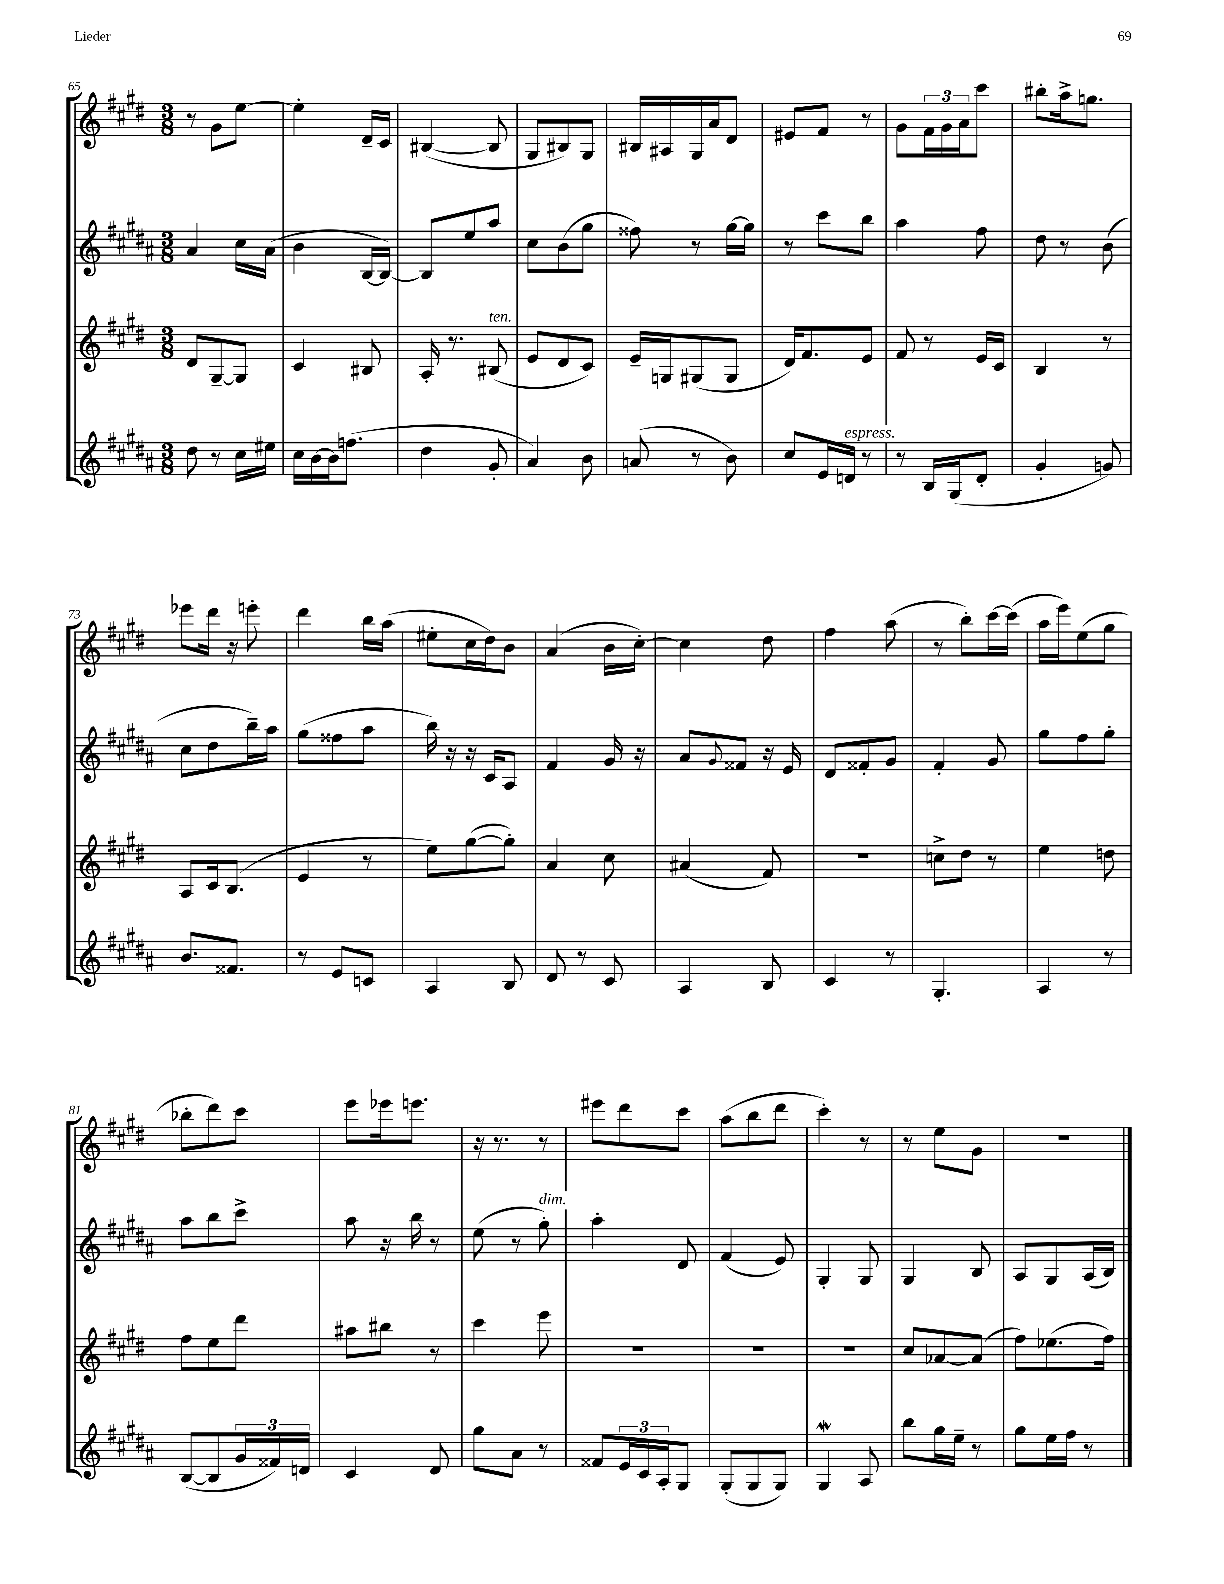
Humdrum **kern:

**kern	**kern	**kern	**kern
*staff4	*staff3	*staff2	*staff1
*clefG2	*clefG2	*clefG2	*clefG2
*k[f#c#g#d#a#]	*k[f#c#g#d#]	*k[f#c#g#d#a#]	*k[f#c#g#d#]
*M3/8	*M3/8	*M3/8	*M3/8
8dd#	8d#	4a#	8r
8r	[8G#~	.	8g#
16cc#	8G#]	16cc#	[8ee
16ee#	.	(16a#	.
=	=	=	=
16cc#	4c#	4b	4ee']
[16b	.	.	.
16b]	.	.	.
(8.ff	.	.	.
.	8B#	[16B	16d#~
.	.	16B_)	16c#
=	=	=	=
4dd#	16A'	8B]	([4B#
.	8.r	.	.
.	.	8ee	.
8g#'	(8B#	8aa#	8B#]
=	=	=	=
4a#)	8e	8cc#	8G#
.	8d#	(8b	8B#)
8b	8c#)	8gg#	8G#
=	=	=	=
(8a	16e~	8ff##)	16B#
.	16G	.	16A#
8r	(8G#	8r	16G#
.	.	.	16a
8b)	8G#	[16gg#	8d#
.	.	16gg#]	.
=	=	=	=
8cc#	16d#)	8r	8e#
.	8.f#	.	.
16e	.	8ccc#	8f#
16d	.	.	.
8r	8e	8bb	8r
=	=	=	=
8r	8f#	4aa#	8g#
16B	8r	.	24f#
.	.	.	24g#
(16G#	.	.	.
.	.	.	24a
8d#'	16e	8ff#	8ccc#
.	16c#	.	.
=	=	=	=
4g#'	4B	8dd#	8bb#'
.	.	8r	16aa^
.	.	.	8.gg
8g)	8r	(8b	.
=	=	=	=
8.b	8A	8cc#	8eee-
.	16c#	8dd#	16ddd#
8.f##	(8.B	.	16r
.	.	16bb~)	8eee'
.	.	16aa#	.
=	=	=	=
8r	4e	(8gg#	4ddd#
8e	.	8ff##	.
8c	8r	8aa#	16bb
.	.	.	(16aa
=	=	=	=
4A#	8ee)	16bb)	8ee#'
.	.	16r	.
.	([8gg#	16r	16cc#
.	.	16c#	16dd#)
8B	8gg#'])	8A#	8b
=	=	=	=
8d#	4a	4f#	(4a
8r	.	.	.
8c#	8cc#	16g#	16b
.	.	16r	[16cc#')
=	=	=	=
4A#	(4a#	8a#	4cc#]
.	.	8qqg#	.
.	.	8f##	.
8B	8f#)	16r	8dd#
.	.	16e	.
=	=	=	=
4c#	4.r	8d#	4ff#
.	.	8f##'	.
8r	.	8g#	(8aa
=	=	=	=
4.G#'	8cc^	4f#'	8r
.	8dd#	.	8bb')
.	8r	8g#	[16ccc#
.	.	.	(16ccc#]
=	=	=	=
4A#	4ee	8gg#	16aa
.	.	.	16eee)
.	.	8ff#	(8ee
8r	8dd	8gg#'	8gg#
=	=	=	=
([8B	8ff#	8aa#	8bb-'
8B]	8ee	8bb	8ddd#)
24g#	8ddd#	8ccc#^	8ccc#
24f##)	.	.	.
24d	.	.	.
=	=	=	=
4c#	8aa#	8aa#	8eee
.	8bb#	16r	16eee-
.	.	16bb	8.eee
8d#	8r	8r	.
=	=	=	=
8gg#	4ccc#	(8ee	16r
.	.	.	8.r
8a#	.	8r	.
8r	8eee	8gg#')	8r
=	=	=	=
8f##	4.r	4aa#'	8eee#
24e	.	.	8ddd#
24c#	.	.	.
24A#'	.	.	.
8G#	.	8d#	8ccc#
=	=	=	=
(8G#'	4.r	(4f#	(8aa
8G#	.	.	8bb
8G#)	.	8e)	8ddd#
=	=	=	=
4G#	4.r	4G#'	4ccc#')
8A#	.	8G#	8r
=	=	=	=
8bb	8cc#	4G#	8r
16gg#	[8a-	.	8ee
16ee~	.	.	.
8r	(8a-]	8B	8g#
=	=	=	=
8gg#	8ff#)	8A#	4.r
16ee	(8.ee-	8G#	.
16ff#	.	.	.
8r	.	(16A#	.
.	16ff#)	16B)	.
==	==	==	==
*-	*-	*-	*-
